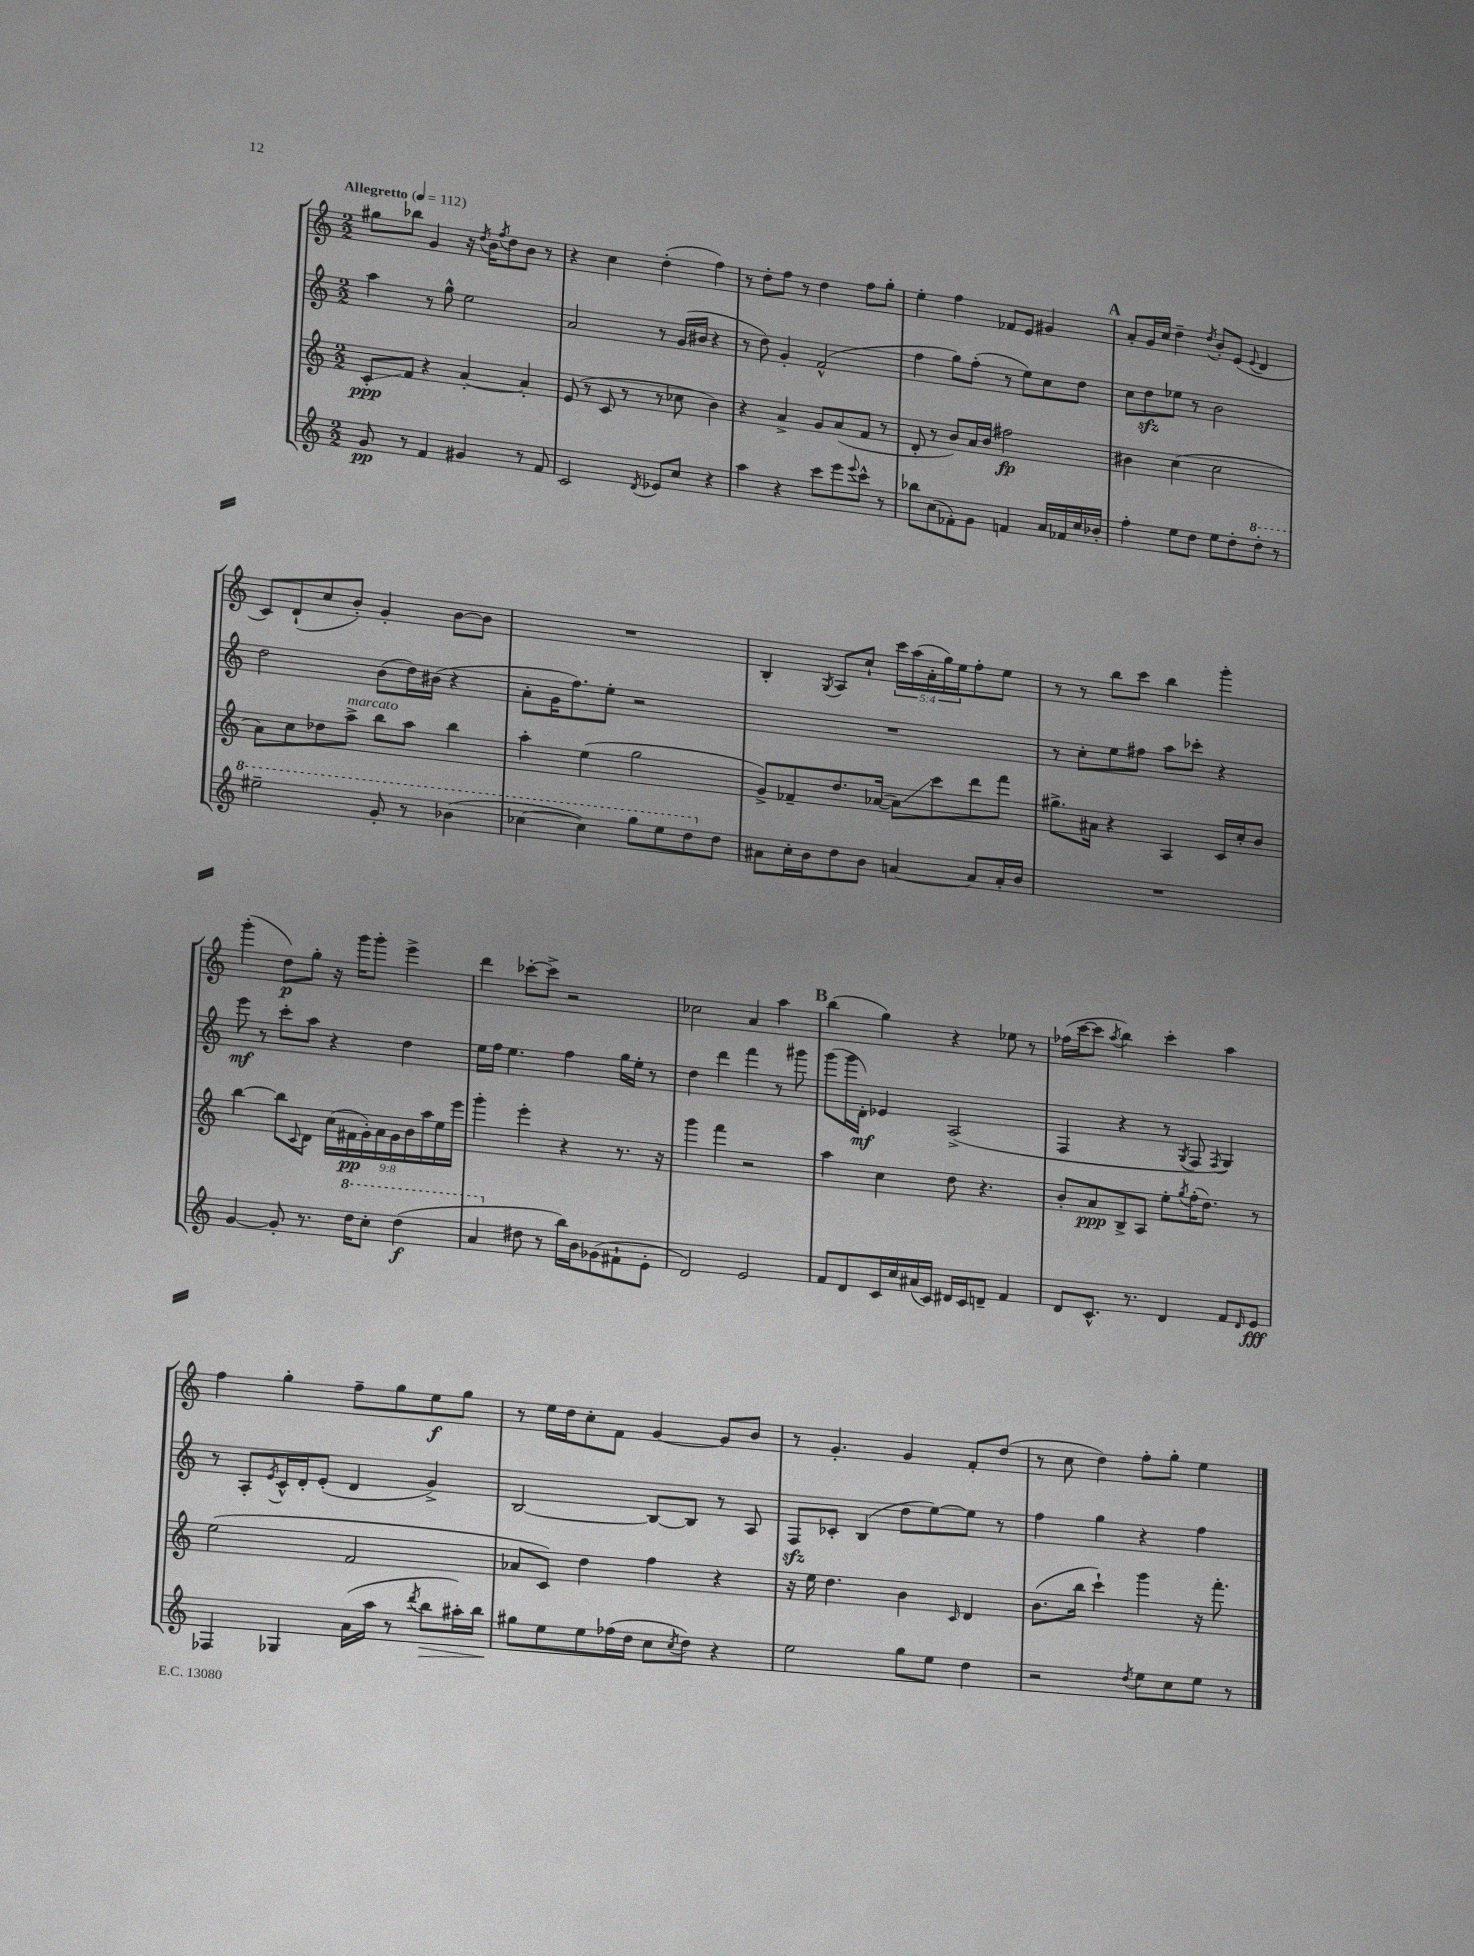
<<
\new StaffGroup <<
\new Staff = "s0" {
    \clef treble \key c \major \numericTimeSignature \time 2/2 \override Staff.TupletNumber.text = #tuplet-number::calc-fraction-text \tempo "Allegretto" 4 = 112
    gis''8 bes''8 g'4 r16 \acciaccatura { d''8 } b'16 \acciaccatura { f''8 } d''8 b'8 r8 |
    r4 c''4 d''4-.( f''4) |
    r8 d''8-. f''8 r8 d''4 f''8 g''8-. |
    e''4-. f''4 fes'8 e'8 gis'4 |
    \mark \markup { \bold "A" } a'8-. g'16 c''16 d''4-- \acciaccatura { d''8 } b'8-. e'8( \appoggiatura { e'8 } d'4 |
    c'8) d'8-!( c''8 b'8-.) g'4-. b'8~ b'8 |
    R1 |
    b4-. \acciaccatura { g8 } a8 c''8-! \tuplet 5/4 { c'''16 a''16( a'16-. g''16) e''16 } f''8-. e''8 |
    r8 r8 b''8 c'''8 b''4 g'''4-. |
    g'''4-.( d''8\p) g''8-. r16 g'''16 g'''8-. e'''4-> |
    d'''4 ces'''8~-. ces'''8-> r2 |
    ces''2 a'4 a''4 |
    \mark \markup { \bold "B" } b''4( g''4) r4 ees''8 r8 |
    fes''16( c'''16~ c'''8 \acciaccatura { a''8 } b''4) c'''4-. a''4 |
    f''4 g''4-. f''8-- g''8 e''8\f g''8 |
    r8 e''16 d''16 c''8-. f'8 g'4~ g'8 b'8 |
    r8 g'4.-. g'4 f'8-. d''8( |
    r8 c''8 d''4) f''8-. g''8-. e''4 \bar "|." |
}
\new Staff = "s1" {
    \clef treble \key c \major \numericTimeSignature \time 2/2
    a''4 r8 g''8-^ e''2 |
    a'2 r8 g'16( bis'16 r4 |
    r8 d''8) g'4-. f'2-^( |
    f''4 g''8) f''8-.( r8 e''8) c''8 d''8 |
    \mark \markup { \bold "A" } c''8 d''8\sfz ees''8 r8 b'2 |
    d''2 b'8( d''16) bis'16( r4 |
    a'8-. g'16 f''8.) e''8-. r2 |
    R1 |
    r8 c''8-. e''8 fis''8 a''8 ces'''8-. r4 |
    e'''8\mf r8 c'''8-. a''8 r4 d''4 |
    e''16 f''16 e''4. f''4 g''16 e''16-. r8 |
    d''4 d'''4 f'''4 r8 gis'''8 |
    \mark \markup { \bold "B" } g'''8( g'''16 d'16-.\mf) ees'4 a2->( |
    f4 r4 r8 \acciaccatura { g8 } f8 \acciaccatura { f8 } g4) |
    r8 a8-. \acciaccatura { e'8 } c'16-^ d'16-. e'8-.( d'4 g'4->) |
    b2~ b8~ b8 r8 a8 |
    f8\sfz ces'8-. b4( d''8 e''8~) e''8 r8 |
    f''4 g''4 r4 f''4 \bar "|." |
}
\new Staff = "s2" {
    \clef treble \key c \major \numericTimeSignature \time 2/2 \override Staff.TupletNumber.text = #tuplet-number::calc-fraction-text
    c'8-.\glissando\ppp f'8 r4 a'4~-. a'4-. |
    e'8( r8 c'8 r8 r8 ces''8 b'4) |
    r4 a'4-> g'8 a'8( f'8 r8 |
    d'8-. r8 b'8) a'16 b'16 fis''2\fp |
    \mark \markup { \bold "A" } bis'4 c''4( c''2 |
    a'8) c''8 des''8 a''8->^\markup { \italic "marcato" } b''8 a''8 b''4 |
    a''4-. e''4( g''2 |
    g'8->) fes'8-- d''8. aes'16~( aes'8\glissando) c'''8 d'''8 f'''8 |
    gis''8.-> ais'16 r4 a4 c'16 c''16-. b'8 |
    b''4~ b''8 \appoggiatura { c'8 } d'8 \tuplet 9/8 { c''16( fis'16\pp g'16-.) a'16 g'16 b'16 a''16 e''16 e'''16 } |
    g'''4-. e'''4-. r4 r8. r16 |
    g'''4 f'''4 r2 |
    \mark \markup { \bold "B" } a''4 c''4 d''8 r4. |
    b'8-. a'8\ppp b8-> a8 e''8-. \acciaccatura { g''8 } f''16-.( d''8.) r8 |
    e''2( f'2 |
    aes'8 c'8) d''4 f''4 r4 |
    r16 e''16 d''4. b'4 \grace { c'16 } d'4 |
    b'8.( b''16 c'''4-!) g'''4 r16 f'''8.-. \bar "|." |
}
\new Staff = "s3" {
    \clef treble \key c \major \numericTimeSignature \time 2/2
    g'8\pp r8 f'4 gis'4 r8 f'8 |
    c'2 \acciaccatura { d'8 } ees'8 c''8 r4 |
    a''4 r4 c'''8 e'''8 \appoggiatura { e'''8 } c'''8-^ r8 |
    bes''8 c''8( fes'8-.) g'8 f'4 a'16 fes'16 c''16 bes'16-. |
    \mark \markup { \bold "A" } f''4-. e''8 d''8 e''8 d''8-. \ottava #1 d'''8-. r8 |
    eis'''2-- g''8-. r8 bes''4( |
    ces'''4~ ces'''4) g'''8 e'''8 d'''8 \ottava #0 d''8 |
    ais'8 c''16-. b'16 d''8 b'8 a'4~ a'8 a'16-. b'16 |
    R1 |
    g'4~ g'8-. r8. \ottava #1 d'''16 c'''8-. d'''4\f( |
    a''4 \ottava #0 dis''8 r8 b''16) b'16 ges'8( fis'8-! e'8-. |
    d'2) e'2 |
    \mark \markup { \bold "B" } f'8 d'8 c'16 c''16 ais'16( c'16) dis'16 c'16 d'8-- f'4 |
    d'8 c'8.-^ r8. d'4 f'8 \grace { d'16 } e'8\fff |
    fes4 ges4 a'16( a''16 r8 \acciaccatura { d'''8 } b''8\> ais''16-.) b''16 |
    gis''8\! e''8 e''8 fes''16( d''16 c''8 \acciaccatura { c''8 } d''8) r4 |
    e''2 g''8 e''8 d''4 |
    r2 \acciaccatura { d''8 } e''8 c''8 e''8 r8 \bar "|." |
}
>>
>>
\layout { \context { \Score \remove "Bar_number_engraver" } }
